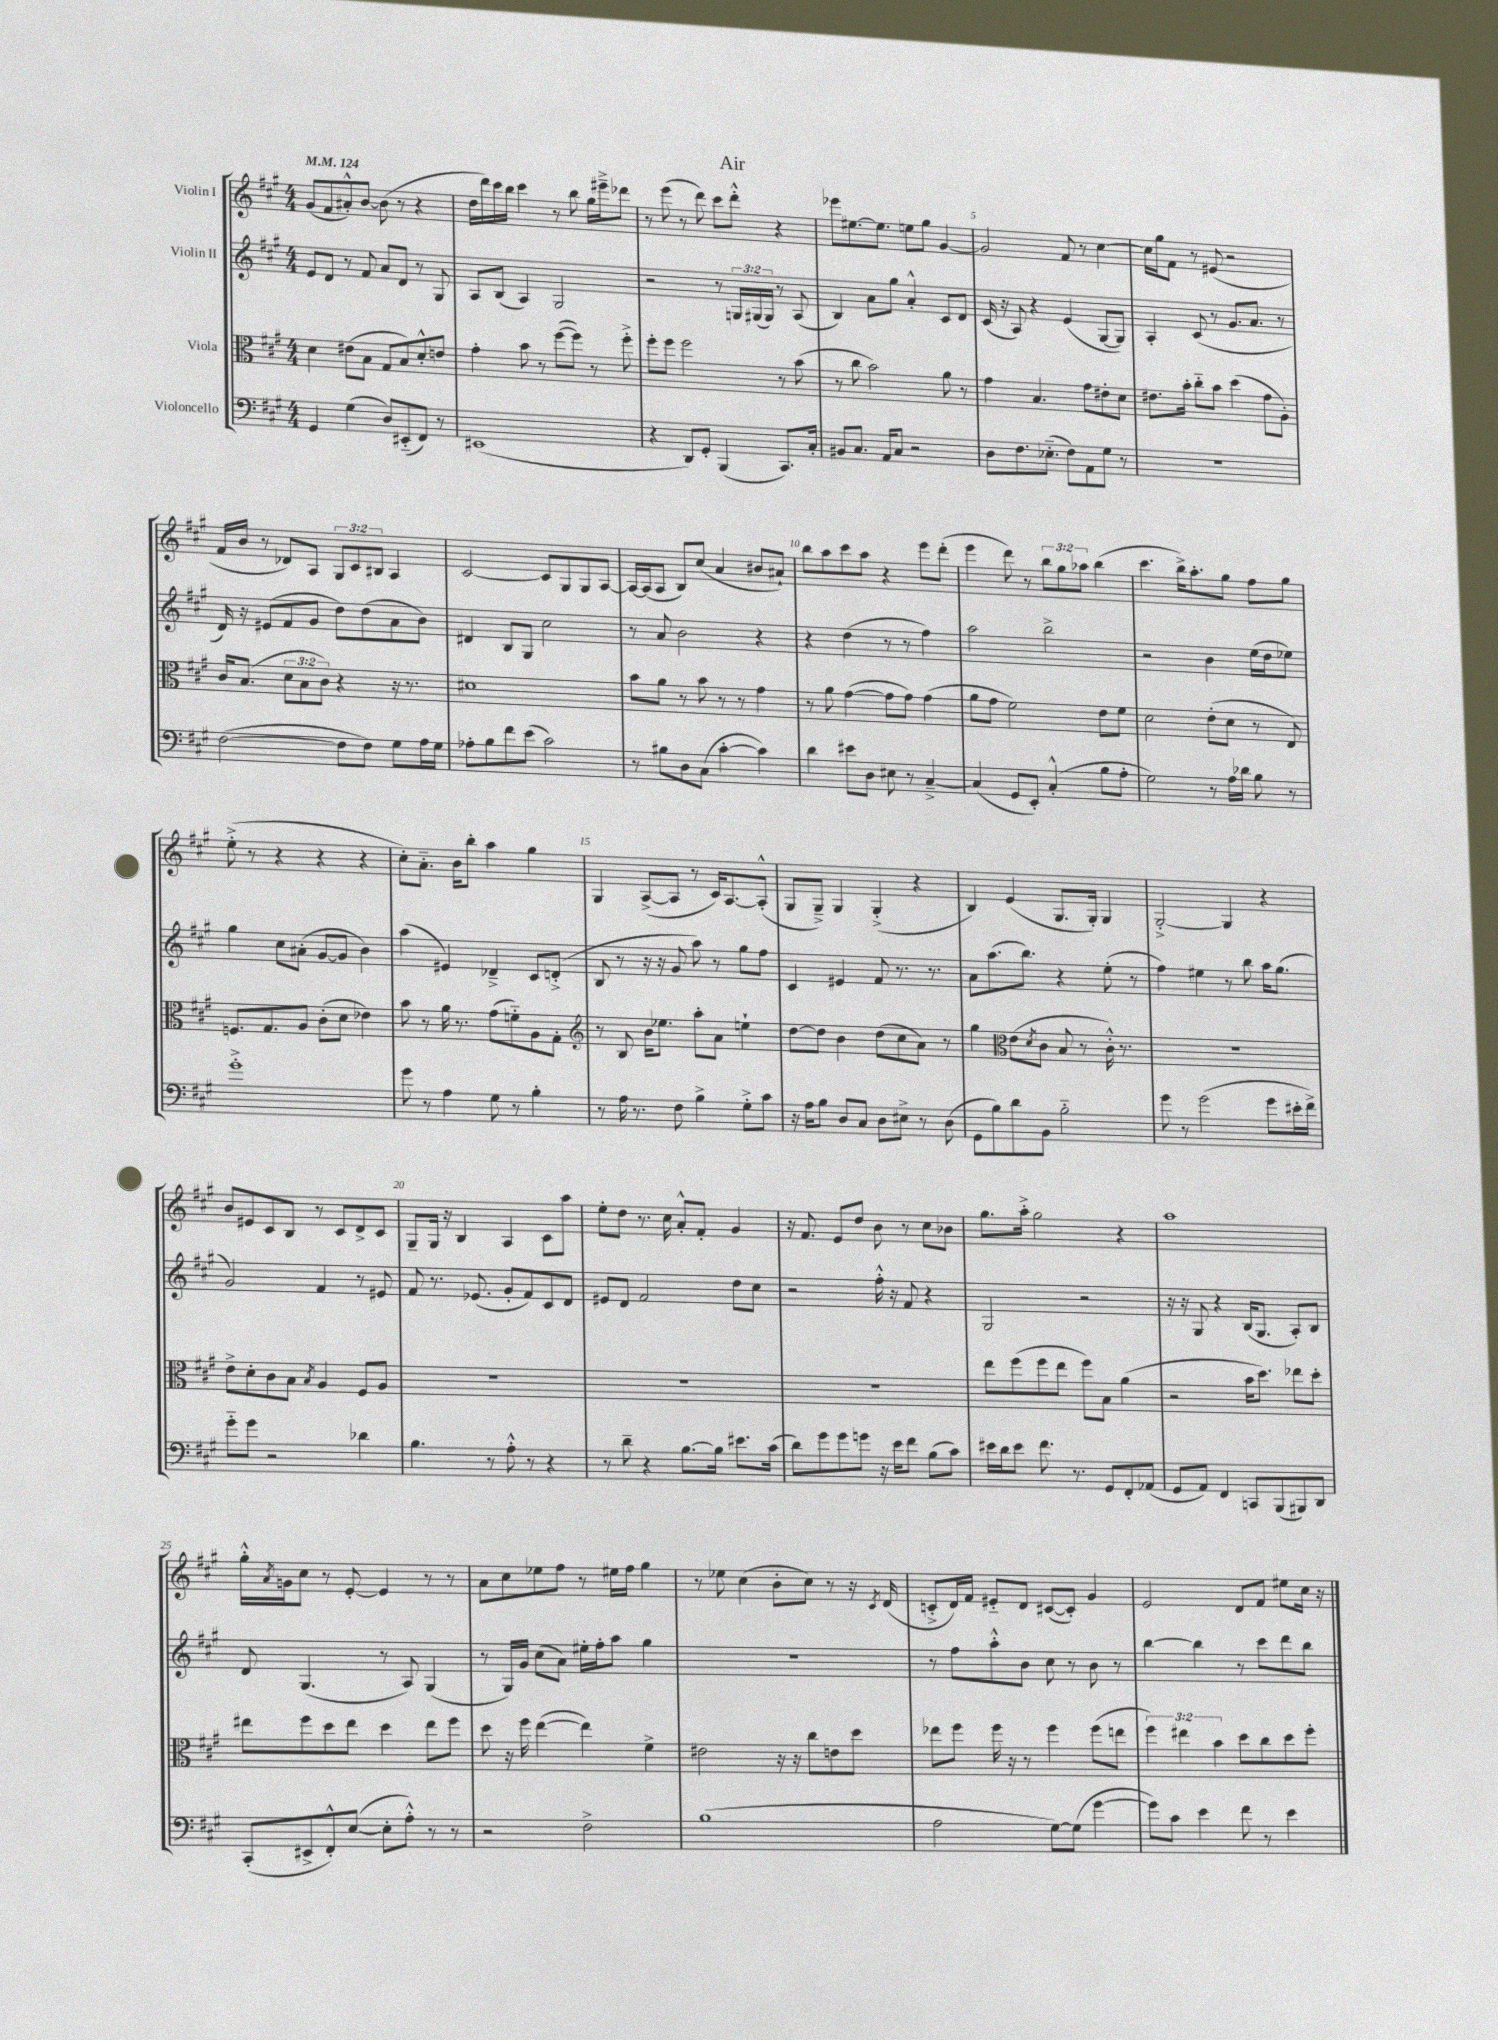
\header { title = "Air" }
<<
\new StaffGroup <<
\new Staff = "s0" \with { instrumentName = "Violin I" } {
    \clef treble \key a \major \numericTimeSignature \time 4/4 \override Staff.TupletNumber.text = #tuplet-number::calc-fraction-text \tempo 4 = 124
    gis'8( fis'8 ais'8-.-^) b'8~ b'8( r8 r4 |
    d''16 d'''16) cis'''16 b''16 cis'''4 r8 b''8 gis''16 eis'''16---> des'''8 |
    r8 e'''8( r8 d'''8) cis'''8 d'''8-.-^ r4 |
    ees'''8 eis''8.~ eis''8. e''8 gis''8 gis'4~ |
    gis'2 fis'8 r8 cis''4~ |
    cis''16 gis''16 fis'8 r8 eis'8( r2 |
    fis'16 b'16 r8 des'8) a8 \tuplet 3/2 { gis8 cis'8 bis8 } a4 |
    cis'2~ cis'8 gis8 gis8 a8~ |
    a16~ a16( a8 b8) cis''8( a'4 bis'8 ais'8-!) |
    b''8 a''8 cis'''8 a''8 r4 e'''8 d'''8-.( |
    e'''4 d'''8) r8 \tuplet 3/2 { b''8 gis''8 aes''8 } b''4( |
    cis'''4. b''16->) a''8.-. gis''8 fis''8 gis''8 |
    e''8-.->( r8 r4 r4 r4 |
    cis''8-.) a'8.-_ b'16 b''8-. a''4 gis''4 |
    gis4 a8~->( a8 r8 cis'16) a8.~ a8-.-^( |
    gis8 gis8--->) gis4 gis4-.->( r4 |
    b4) e'4( gis8. gis16-.) gis4 |
    gis2~-.-> gis4 r4 |
    b'8 eis'8 cis'8 b8 r8 cis'8 d'8-> cis'8 |
    gis8-- gis16 r16 b4 a4 cis'8 a''8 |
    e''8-. d''8 r8. cis''16 a'8-.-^ fis'8-. gis'4 |
    r16 fis'8. e'8 d''8 b'8 r8 cis''8 bes'8 |
    gis''8. a''16-.-> gis''2 r4 |
    a''1 |
    gis''16-.-^ \acciaccatura { a'8 } g'16 cis''8 r8 e'8~-. e'4 r8 r8 |
    a'8 cis''8 ees''8 fis''8 r8 eis''16 fis''16 gis''4 |
    r8 ees''8 cis''4( b'8-. cis''8) r8 r16 \acciaccatura { cis'8 } d'16( |
    c'8-.-> d'16) fis'16 eis'8-_ d'8 cis'8~( cis'8-.) gis'4 |
    e'2 d'8 fis'8 eis''8 cis''16 r16 \bar "|." |
}
\new Staff = "s1" \with { instrumentName = "Violin II" } {
    \clef treble \key a \major \numericTimeSignature \time 4/4 \override Staff.TupletNumber.text = #tuplet-number::calc-fraction-text
    e'8 d'8 r8 fis'8 a'8 d'8 r8 gis8 |
    a8 b8( a4) gis2 |
    r2 r8 \tuplet 3/2 { g16 gis16( gis16) } r8 a8( |
    b4) a'8 gis''8 a'4-.-^ cis'8 d'8 |
    cis'16( r16 a8) r4 e'4( gis8~ gis8) |
    a4-. cis'8( r8 gis'8. a'8. r8 |
    d'16) r16 eis'8( fis'8 gis'8 d''8) d''8( a'8 b'8) |
    dis'4 b8 gis8 cis''2 |
    r8 a'8 b'2 r4 |
    r4 d''4( r8 r8 fis''4) |
    a''2 b''2-> |
    r2 b'4 e''16( d''16 ees''8) |
    gis''4 cis''8 ais'8-.( gis'8~ gis'8 b'4) |
    a''4( eis'4) des'4---> cis'8 d'8-.->( |
    b8 r8 r16 r16 gis'8 a''8) r8 gis''8 fis''8 |
    cis'4 eis'4 fis'8 r8. r8. |
    a'8 a''8.( b''8.) r4 e''8-.( r8 |
    fis''4) eis''4 r8 b''8 a''16 gis''8.( |
    gis'2) fis'4 r8 eis'8 |
    fis'8 r8. ees'8.( gis'8-. fis'8) cis'8 d'8 |
    eis'8 d'8 fis'2 d''8 cis''8 |
    r2 fis''16-.-^ r16 fis'8 r4 |
    gis2 r2 |
    r16 r16 gis8 r4 b16( gis8. a8-.) b8 |
    d'8 gis4.( r8 a8) gis4( |
    r8 gis16) gis'16 cis''8( a'8) eis''16-. fis''16-. a''8 gis''4 |
    R1 |
    r8 fis''8 a''8-.-^ b'8 cis''8 r8 b'8 r8 |
    b''4~ b''4 r8 cis'''8 d'''8 b''8 \bar "|." |
}
\new Staff = "s2" \with { instrumentName = "Viola" } {
    \clef alto \key a \major \numericTimeSignature \time 4/4 \override Staff.TupletNumber.text = #tuplet-number::calc-fraction-text
    d'4 eis'8( b8 gis8 b8) d'8-.-^ e'8 |
    gis'4-. b'8 r8 fis''8~( fis''8) r8 fis''8-.-> |
    fis''8-. fis''8 fis''2 r8 b'8( |
    r8 cis''8 b'2) a'8 r8 |
    gis'4 b4. gis'8 eis'8-. d'8 |
    eis'8. b'16-. cis''8-_ b'8 d''4( gis'8 a8-.) |
    cis'16 b8.( \tuplet 3/2 { d'8 b8 cis'8) } r4 r16 r8. |
    dis'1 |
    b'8 a'8 r8 b'8 r8 r8 gis'4 |
    r8 a'8 gis'4~( gis'8 gis'8) gis'4( |
    a'8 gis'8 fis'2) e'8 fis'8 |
    d'2 e'8-.( d'8 r8 e8) |
    f8. gis8. a8 cis'8-.( d'8 ees'4) |
    b'8 r8 a'16 r8. gis'8( f'8-_) a8 gis8-. |
    \clef treble r8 b8 b'16 ees''8. a''8-. a'8 e''4-! |
    d''8~ d''8 b'4 d''8( cis''8 a'8) r8 |
    gis''4 \clef alto e'8( \acciaccatura { d'8 } cis'8 b8 r8 cis'16-.-^) r8. |
    r1 |
    e'8-> d'8-. cis'8 b8 \acciaccatura { b8 } a4 fis8 a8 |
    R1 |
    R1 |
    R1 |
    e''8 fis''8( fis''8 e''8 fis''8) b8 a'4( |
    r2 b'16 d''8.) ees''8 d''8-. |
    eis''8 fis''8 d''8 eis''8 d''4 eis''8 fis''8 |
    d''8 r16 fis''16 e''4~( e''4) fis'4-> |
    eis'2 r16 r16 cis''8 e'8 d''8 |
    ees''8 fis''8 fis''16 r16 r8 fis''4 fis''8( e''8 |
    \tuplet 3/2 { fis''4) eis''4 b'4 } d''8 cis''8 d''8 fis''8-. \bar "|." |
}
\new Staff = "s3" \with { instrumentName = "Violoncello" } {
    \clef bass \key a \major \numericTimeSignature \time 4/4
    gis,4 gis4( d8) eis,8-_( fis,8) r8 |
    eis,1( |
    r4 d,8) gis,8-. b,,4( cis,8.) cis16-. |
    bis,8 cis8. a,16 cis8 r2 |
    d8 fis8. ees8.-_( fis8) a,8 gis8 r8 |
    R1 |
    fis2~( fis8 fis8) gis8 a16 gis16 |
    aes8-. b8 fis'8 e'8( cis'2) |
    r8 bis8 d8 cis8( cis'4~-. cis'4) |
    d'4 eis'8 d8 eis8 r8 cis4~---> |
    cis4( gis,8 e,8-.) cis4-.-^( b8 a8-. |
    gis2) r8 a16 des'16 b8 r8 |
    gis'1-.-> |
    gis'8 r8 a4 gis8 r8 b4-. |
    r8 a16 r8. fis8 b4-> gis8-.-> cis'8 |
    r16 a16 b8 d8 cis8 d8 eis8-> r8 d8( |
    gis,8 b8) d'8 b,8 b2-_ |
    gis'8 r8 gis'2( gis'8 eis'16-. fis'16->) |
    gis'8-_ gis'8 r2 des'4 |
    b4. r8 a8-.-^ r8 r4 |
    r8 d'8-- r4 b8.~ b16 eis'8. cis'16( |
    d'8) gis'8 gis'8 g'8 r16 e'16 fis'8 b8( cis'8) |
    eis'16 d'16 eis'8 fis'8. r8. gis,8 fis,8-. aes,8( |
    gis,8 a,8) fis,4 c,8 b,,8( bis,,8) d,8 |
    cis,8-.( eis,8-> fis,8-.-^) e8~( e8-. a8-.-^) r8 r8 |
    r2 fis2-> |
    b1( |
    a2 gis8~) gis8( gis'4~ |
    gis'8) cis'8 e'4 fis'8 r8 e'4 \bar "|." |
}
>>
>>
\layout { \context { \Score \override BarNumber.break-visibility = ##(#f #t #t) barNumberVisibility = #(every-nth-bar-number-visible 5) } }
